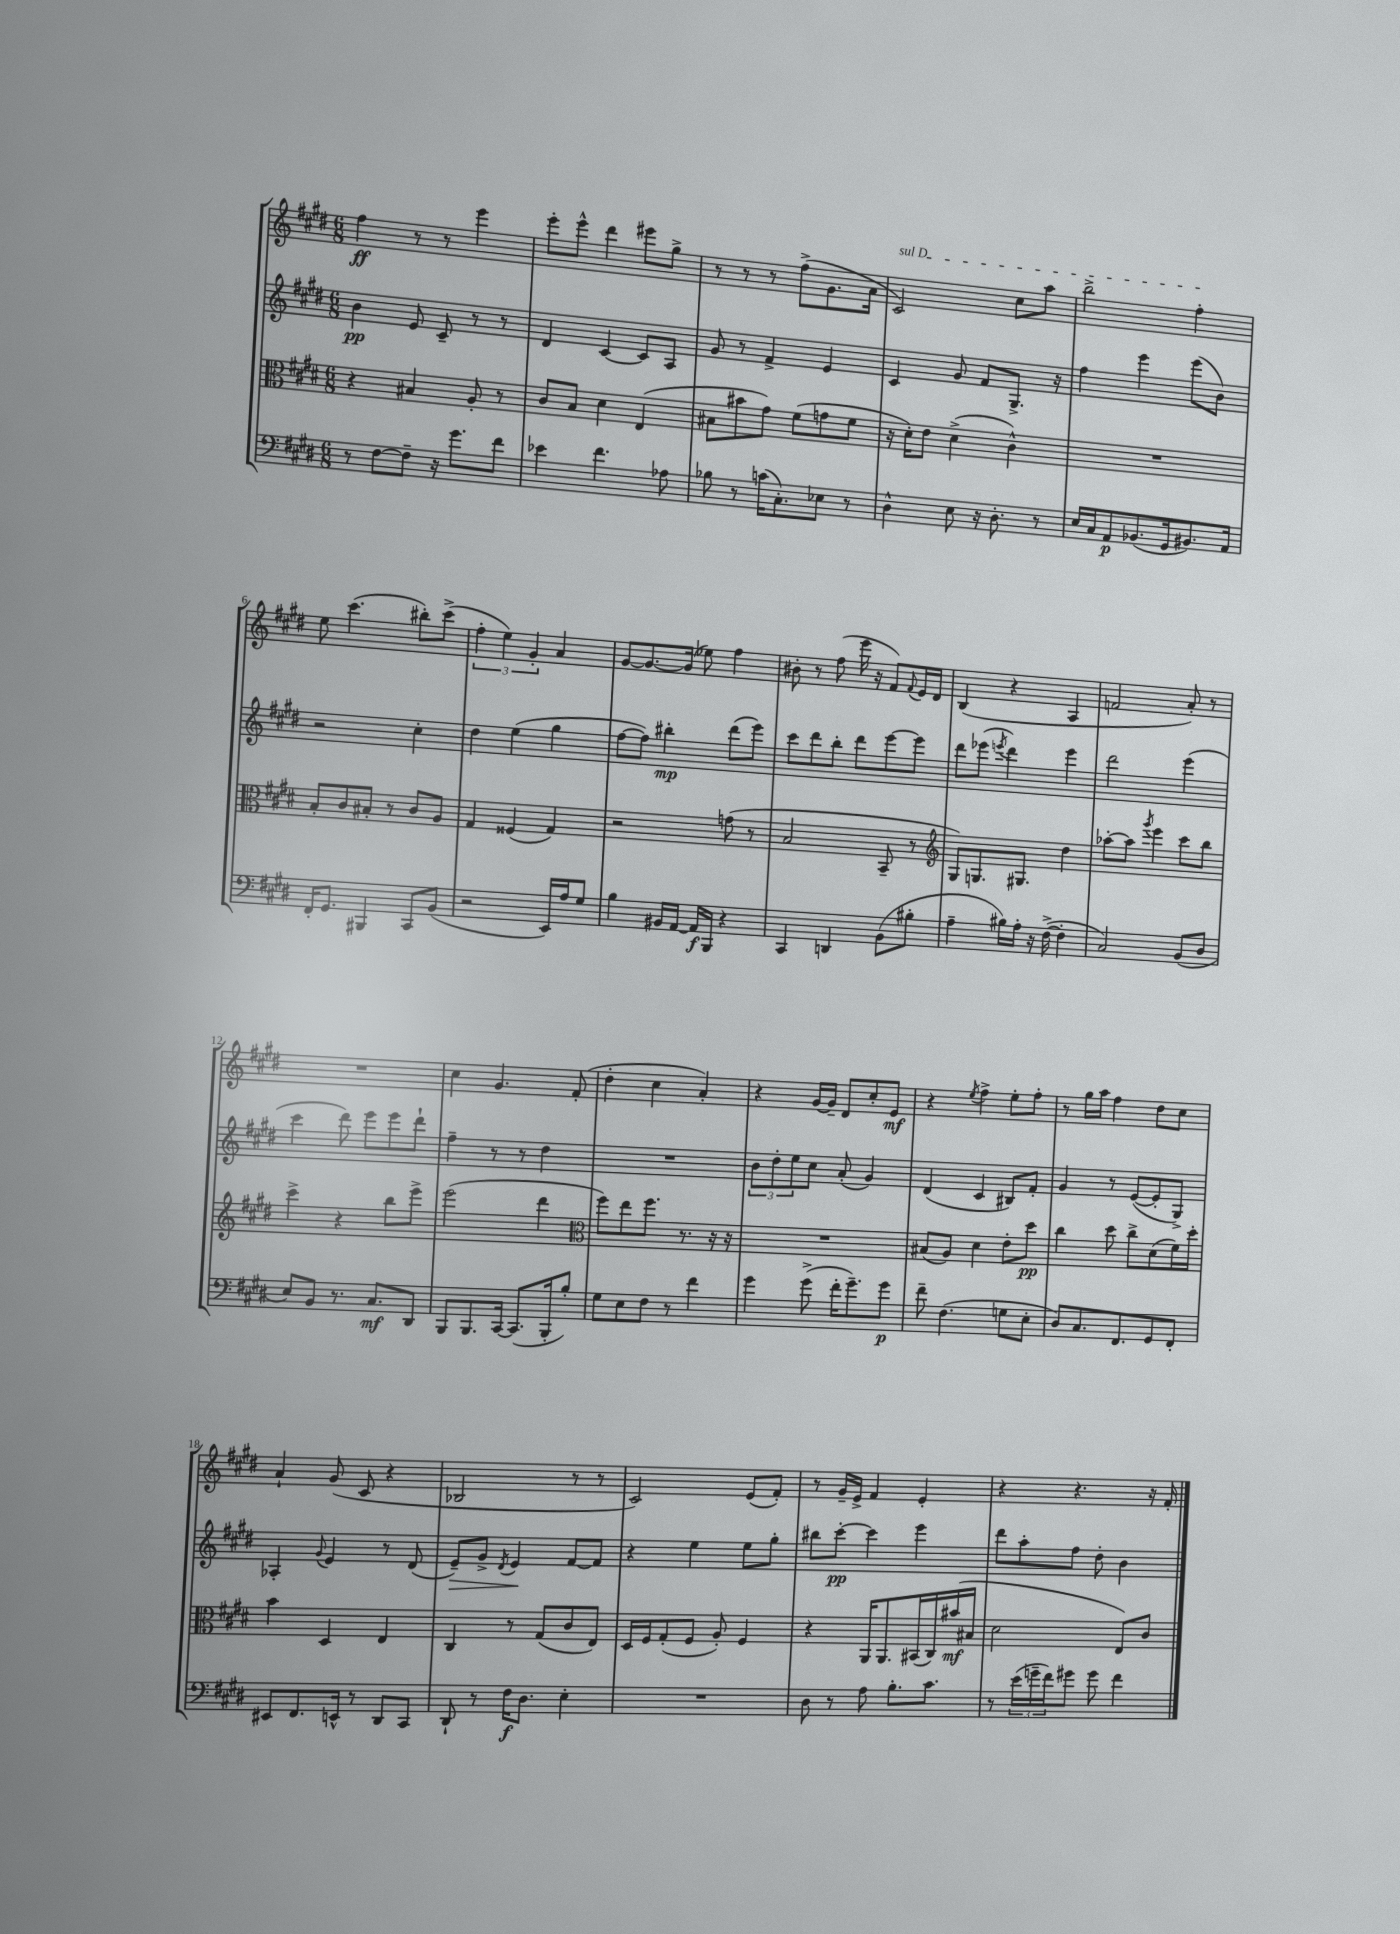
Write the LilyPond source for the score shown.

<<
\new StaffGroup <<
\new Staff = "s0" {
    \clef treble \key e \major \numericTimeSignature \time 6/8
    fis''4\ff r8 r8 e'''4 |
    e'''8-. e'''8-^ dis'''4 eis'''8 gis''8-> |
    r8 r8 r8 fis''8->( gis'8. a'16 |
    \once \override TextSpanner.bound-details.left.text = \markup { \italic "sul D" } cis'2\startTextSpan) cis''8 a''8 |
    b''2-> fis''4-.\stopTextSpan |
    e''8 cis'''4.( bis''8-.) cis'''8->( |
    \tuplet 3/2 { fis''4-. e''4) gis'4-. } a'4 |
    gis'8~ gis'8.~ gis'16( ees''8) fis''4 |
    bis'8-. r8 fis''8( e'''16 r16 fis'8) \appoggiatura { fis'8 } e'16 dis'16 |
    b4( r4 a4 |
    f'2 a'8-.) r8 |
    R2. |
    cis''4 gis'4. fis'8-.( |
    dis''4-. cis''4 a'4-.) |
    r4 gis'16~ gis'16-- dis'8 cis''8-. e'8\mf |
    r4 \acciaccatura { e''8 } fis''4-> e''8-. fis''8-. |
    r8 gis''16 a''16 fis''4 dis''8 cis''8 |
    a'4-! gis'8( cis'8 r4 |
    bes2 r8 r8 |
    cis'2) e'8( fis'8-.) |
    r8 gis'16-- e'16-> fis'4 e'4-. |
    r4 r4. r16 fis'16-. \bar "|." |
}
\new Staff = "s1" {
    \clef treble \key e \major \numericTimeSignature \time 6/8
    b'4\pp e'8 cis'8-- r8 r8 |
    dis'4 cis'4~ cis'8 a8 |
    gis'8 r8 fis'4-> e'4 |
    cis'4 gis'8 fis'8 gis8.-> r16 |
    fis''4 e'''4 e'''8( b'8) |
    r2 cis''4-. |
    dis''4 e''4( gis''4 |
    fis''8~ fis''8) bis''4-.\mp dis'''8( e'''8) |
    cis'''8 dis'''8 b''8-. dis'''8 e'''8~ e'''8 |
    dis'''8 ees'''8( \acciaccatura { e'''8 } dis'''4) e'''4 |
    dis'''2 e'''4( |
    cis'''4 dis'''8) e'''8 e'''8 dis'''8-! |
    fis''4-- r8 r8 dis''4 |
    R2. |
    \tuplet 3/2 { b'8 dis''8-. e''8 } cis''8 a'8-.( gis'4) |
    dis'4( cis'4 bis8) fis'8-. |
    gis'4 r8 e'8~( e'8-. gis8->) |
    aes4-. \appoggiatura { gis'8 } e'4 r8 dis'8( |
    e'8--\>) gis'8-> \acciaccatura { dis'8 } e'4\! fis'8~ fis'8 |
    r4 e''4 e''8 gis''8-. |
    bis''8 cis'''8~-.\pp cis'''4 e'''4 |
    dis'''8 a''8-. fis''8 dis''8-. b'4 \bar "|." |
}
\new Staff = "s2" {
    \clef alto \key e \major \numericTimeSignature \time 6/8
    r4 bis4 a8-. r8 |
    cis'8 b8 dis'4 e4( |
    bis8 bis'8 gis'8) fis'8( g'8 fis'8 |
    r16 dis'16-.) e'8 dis'4->( cis'4-^) |
    R2. |
    b8-. cis'8 bis8-. r8 cis'8 a8 |
    gis4 fisis4( gis4) |
    r2 g'8( r8 |
    b2 b,8-- r8 |
    \clef treble gis8) g8. gis8. dis''4 |
    aes''8~-. aes''8 \acciaccatura { gis'''8 } e'''4 cis'''8 b''8 |
    cis'''4-> r4 b''8 e'''8-> |
    e'''2( dis'''4 |
    \clef alto fis''8) e''8 fis''8. r8. r16 r16 |
    R2. |
    bis8( a8) dis'4 e'8-. dis''8\pp |
    cis''4 dis''8 cis''8-> dis'8( fis'16) dis''16-. |
    b'4 dis4 e4 |
    cis4 r8 gis8( cis'8 e8) |
    dis16 fis16 gis8-.( fis8 a8-.) fis4 |
    r4 a,16 a,8. bis,16( cis16) bis'16\mf( bis16 |
    dis'2 e8) cis'8 \bar "|." |
}
\new Staff = "s3" {
    \clef bass \key e \major \numericTimeSignature \time 6/8
    r8 fis8~ fis8-- r16 gis'8. fis'8 |
    ees'4 fis'4. aes8 |
    bes8 r8 c'16( cis8.-.) ees8 r8 |
    dis4-^ e8 r16 dis8.-. r8 |
    e16 cis16 a,8\p bes,8.( gis,16 bis,8.) a,16 |
    fis,16-. gis,8. bis,,4 cis,8 b,8( |
    r2 e,16) a16 gis8 |
    b4 bis,16 a,16~ a,16\f b,,16 r4 |
    cis,4 d,4 b,8( bis8-. |
    a4-- bis16) a16-. r16 fis16~->( fis4-. |
    cis2) b,8( dis8 |
    e8) b,8 r8. cis8.\mf dis,8 |
    b,,8 b,,8. cis,16~ cis,8.( b,,16-. b8-.) |
    gis8 e8 fis8 r8 fis'4 |
    gis'4 gis'8->( fis'16-. gis'8.--) gis'8\p |
    fis'8-- fis4.( g8 e8-. |
    dis8) cis8. fis,8. gis,8 fis,8-. |
    eis,8 fis,8. e,16-^ r8 dis,8 cis,8 |
    dis,8-! r8 fis16\f dis8. e4-. |
    R2. |
    dis8 r8 a8 b8.-. cis'8. |
    r8 \tuplet 3/2 { e'16( g'16-- fis'16) } gis'8 gis'8 fis'4 \bar "|." |
}
>>
>>
